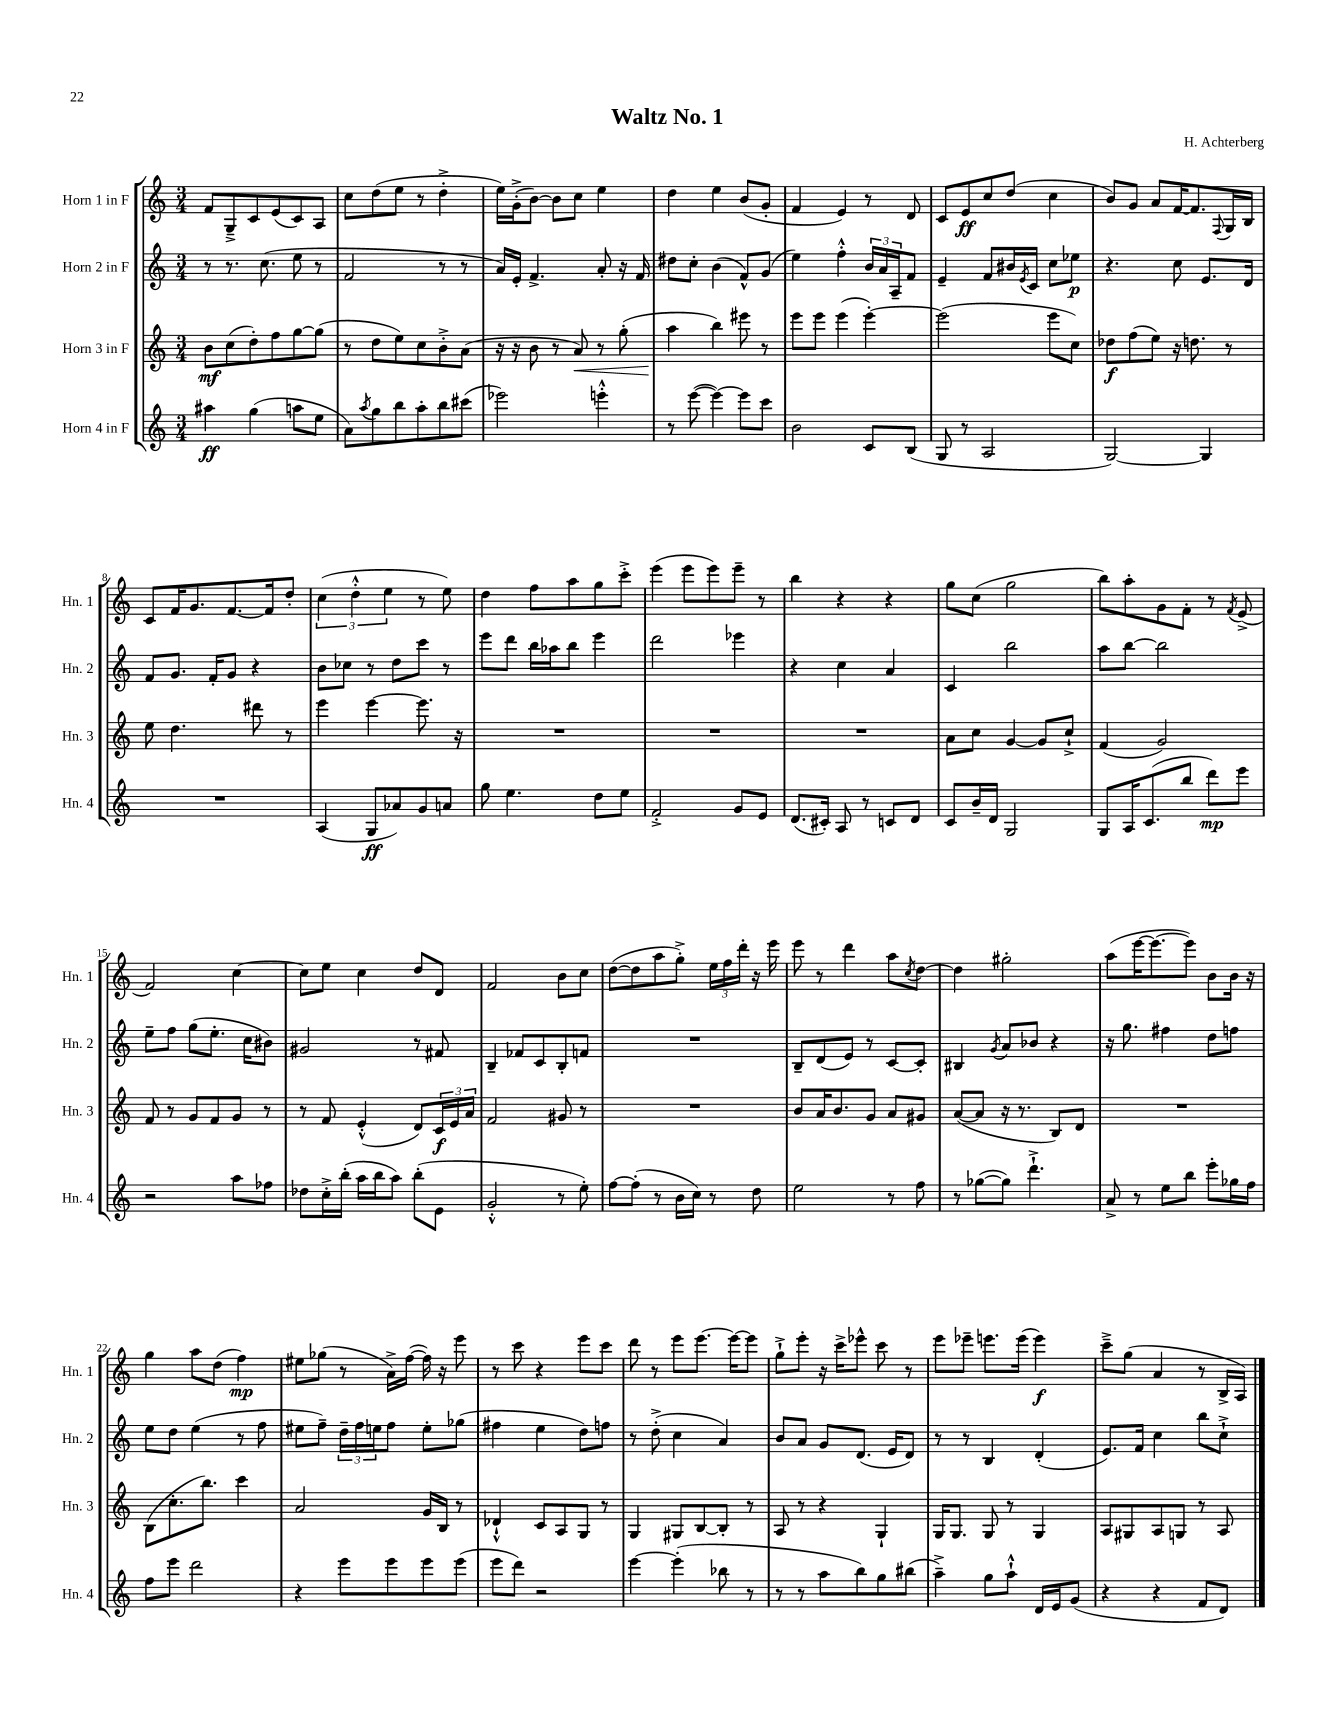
\header { title = "Waltz No. 1" composer = "H. Achterberg" }
<<
\new StaffGroup <<
\new Staff = "s0" \with { instrumentName = "Horn 1 in F" shortInstrumentName = "Hn. 1" } {
    \clef treble \key c \major \numericTimeSignature \time 3/4
    f'8 g8---> c'8 e'8( c'8) a8 |
    c''8 d''8( e''8 r8 d''4-.-> |
    e''16) g'16-.->( b'8~) b'8 c''8 e''4 |
    d''4 e''4 b'8( g'8-. |
    f'4 e'4) r8 d'8 |
    c'8 e'8\ff c''8 d''8( c''4 |
    b'8) g'8 a'8 f'16~ f'8. \appoggiatura { f8 } g16 b16 |
    c'8 f'16 g'8. f'8.~ f'16 d''8-. |
    \tuplet 3/2 { c''4( d''4-.-^ e''4 } r8 e''8) |
    d''4 f''8 a''8 g''8 c'''8-.-> |
    e'''4( e'''8 e'''8) e'''8-- r8 |
    b''4 r4 r4 |
    g''8 c''8( g''2 |
    b''8) a''8-. g'8 f'8-. r8 \acciaccatura { f'8 } e'8->( |
    f'2) c''4~ |
    c''8 e''8 c''4 d''8 d'8 |
    f'2 b'8 c''8 |
    d''8~( d''8 a''8 g''8-.->) \tuplet 3/2 { e''16 f''16 d'''16-. } r16 e'''16 |
    e'''8 r8 d'''4 a''8 \acciaccatura { c''8 } d''8~ |
    d''4 gis''2-. |
    a''8( e'''16~ e'''8.~ e'''8) b'8 b'16 r16 |
    g''4 a''8 d''8( f''4\mp) |
    eis''8 ges''8( r8 a'16->) f''16~( f''16) r16 e'''8 |
    r8 c'''8 r4 e'''8 c'''8 |
    d'''8 r8 e'''8 e'''8.~ e'''16~ e'''8 |
    g''8-!-> e'''8-. r16 c'''16-> ees'''8-^ c'''8 r8 |
    e'''8 ees'''8-- e'''8. e'''16( e'''4\f) |
    c'''8---> g''8( a'4 r8 b16-> a16) \bar "|." |
}
\new Staff = "s1" \with { instrumentName = "Horn 2 in F" shortInstrumentName = "Hn. 2" } {
    \clef treble \key c \major \numericTimeSignature \time 3/4
    r8 r8. c''8.( e''8 r8 |
    f'2 r8 r8 |
    a'16) e'16-. f'4.-> a'8-. r16 f'16 |
    dis''8 c''8-. b'4( f'8-^) g'8( |
    e''4) f''4-.-^ \tuplet 3/2 { b'16 a'16 a16-- } f'8 |
    e'4-- f'8 bis'16 \acciaccatura { e'8 } c'16 c''8 ees''8\p |
    r4. c''8 e'8. d'16 |
    f'8 g'8. f'16-. g'8 r4 |
    b'8 ces''8 r8 d''8 c'''8 r8 |
    e'''8 d'''8 b''16 aes''16 b''8 e'''4 |
    d'''2 ees'''4 |
    r4 c''4 a'4 |
    c'4 b''2 |
    a''8 b''8~ b''2 |
    e''8-- f''8 g''8( e''8.-. c''16 bis'8) |
    gis'2 r8 fis'8 |
    b4-- fes'8 c'8 b8-. f'8 |
    R2. |
    b8-- d'8( e'8) r8 c'8~ c'8-. |
    bis4 \acciaccatura { g'8 } a'8 bes'8 r4 |
    r16 g''8. fis''4 d''8 f''8 |
    e''8 d''8 e''4( r8 f''8 |
    eis''8 f''8--) \tuplet 3/2 { d''16-- f''16 e''16 } f''8 e''8-. ges''8( |
    fis''4 e''4 d''8) f''8 |
    r8 d''8-.->( c''4 a'4) |
    b'8 a'8 g'8 d'8.( e'16 d'8) |
    r8 r8 b4 d'4-.( |
    e'8.) f'16 c''4 b''8 c''8-!-> \bar "|." |
}
\new Staff = "s2" \with { instrumentName = "Horn 3 in F" shortInstrumentName = "Hn. 3" } {
    \clef treble \key c \major \numericTimeSignature \time 3/4
    b'8\mf c''8( d''8-.) f''8 g''8~ g''8( |
    r8 d''8 e''8) c''8 b'8-.-> a'8( |
    r16 r16 b'8 r8 a'8\<) r8 g''8-.( |
    a''4\! b''4) eis'''8 r8 |
    e'''8 e'''8 e'''4( e'''4~-.) |
    e'''2( e'''8 c''8) |
    des''8\f f''8( e''8) r16 d''8. r8 |
    e''8 d''4. dis'''8 r8 |
    e'''4 e'''4~ e'''8. r16 |
    R2. |
    R2. |
    R2. |
    a'8 c''8 g'4~ g'8 c''8-!-> |
    f'4( g'2) |
    f'8 r8 g'8 f'8 g'8 r8 |
    r8 f'8 e'4-.-^( d'8) \tuplet 3/2 { c'16\f e'16 a'16 } |
    f'2 gis'8 r8 |
    R2. |
    b'8 a'16 b'8. g'8 a'8 gis'8 |
    a'8~( a'8 r16 r8. b8) d'8 |
    R2. |
    b8( c''8.-. b''8.) c'''4 |
    a'2 g'16 b16 r8 |
    des'4-!-^ c'8 a8 g8 r8 |
    g4 gis8 b8~ b8-. r8 |
    a8 r8 r4 g4-! |
    g16 g8. g8 r8 g4 |
    a8 gis8 a8 g8 r8 a8 \bar "|." |
}
\new Staff = "s3" \with { instrumentName = "Horn 4 in F" shortInstrumentName = "Hn. 4" } {
    \clef treble \key c \major \numericTimeSignature \time 3/4
    ais''4\ff g''4( a''8 e''8 |
    a'8) \acciaccatura { a''8 } g''8 b''8 a''8-. b''8 cis'''8( |
    ees'''2) e'''4-.-^ |
    r8 e'''8~( e'''4~) e'''8 c'''8 |
    b'2 c'8 b8( |
    g8 r8 a2 |
    g2~) g4 |
    R2. |
    a4( g8\ff aes'8) g'8 a'8 |
    g''8 e''4. d''8 e''8 |
    f'2-.-> g'8 e'8 |
    d'8.( cis'16-.) a8 r8 c'8 d'8 |
    c'8 b'16-- d'16 g2 |
    g8 a16 c'8.( b''8 d'''8\mp) e'''8 |
    r2 a''8 fes''8 |
    des''8 c''16-.-> b''16-.( a''16 b''16 a''8) b''8-.( e'8 |
    g'2-.-^ r8 e''8-.) |
    f''8~ f''8-.( r8 b'16 c''16) r8 d''8 |
    e''2 r8 f''8 |
    r8 ges''8~( ges''8) d'''4.-!-> |
    a'8-> r8 e''8 b''8 e'''8-. ges''16 f''16 |
    f''8 e'''8 d'''2 |
    r4 e'''8 e'''8 e'''8 e'''8( |
    e'''8 d'''8) r2 |
    e'''4~ e'''4-.( bes''8 r8 |
    r8 r8 a''8 b''8) g''8 bis''8( |
    a''4--->) g''8 a''8-!-^ d'16 e'16 g'8( |
    r4 r4 f'8 d'8) \bar "|." |
}
>>
>>
